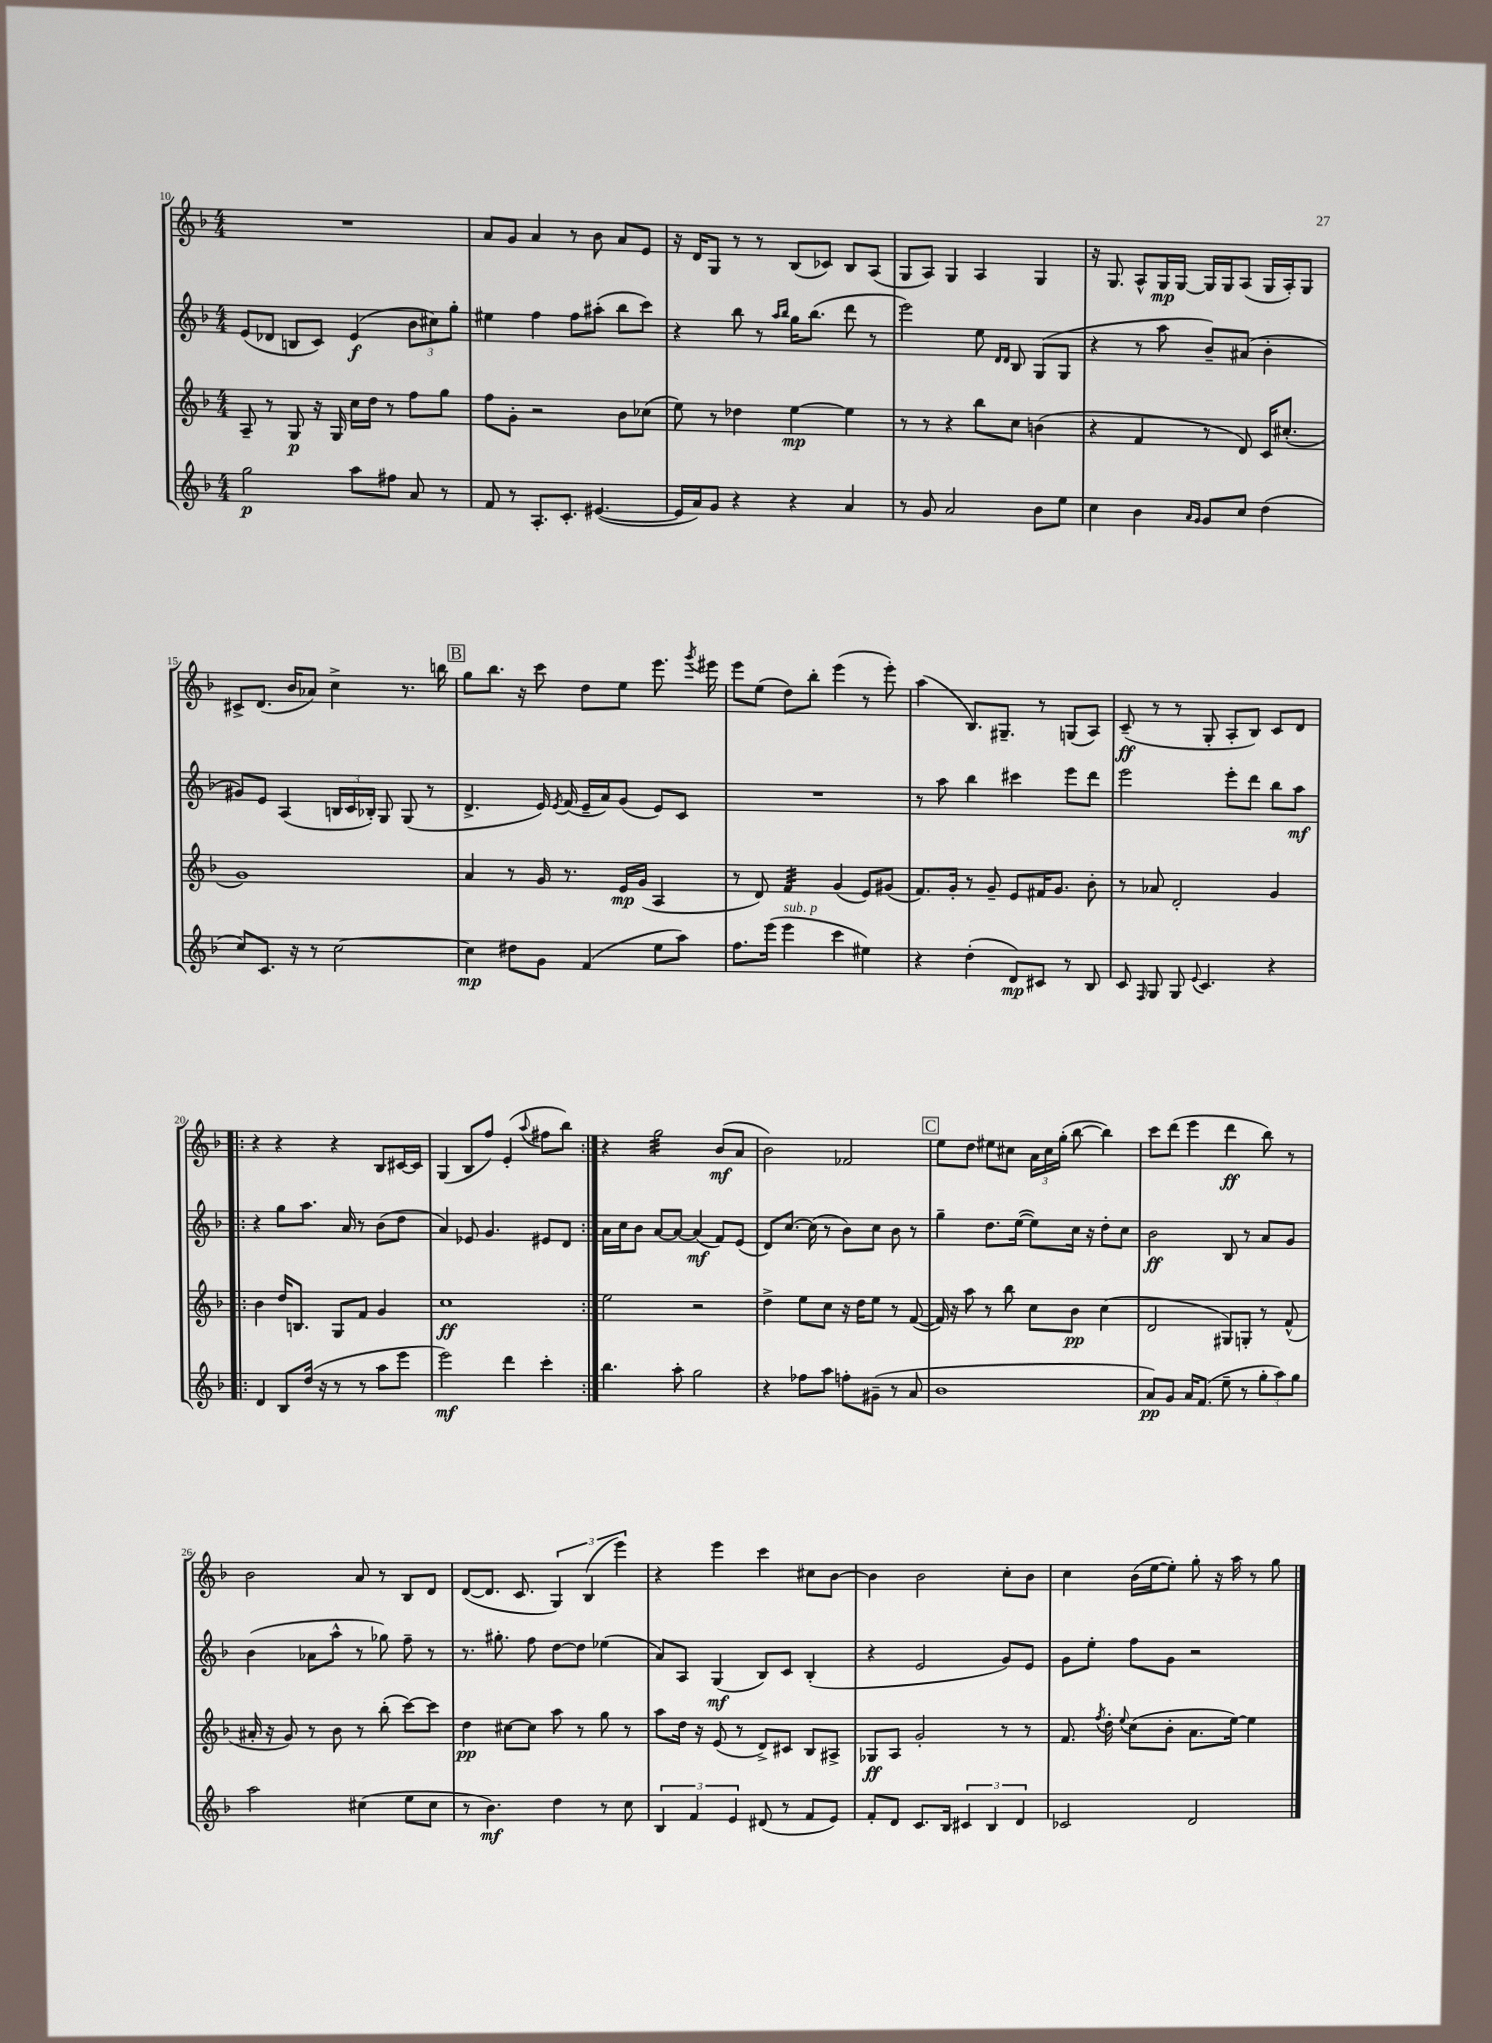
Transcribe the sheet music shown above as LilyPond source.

<<
\new StaffGroup <<
\new Staff = "s0" {
    \clef treble \key f \major \numericTimeSignature \time 4/4
    \autoBeamOff R1 |
    a'8[ g'8] a'4 r8 bes'8 a'8[ e'8] |
    r16 d'16[ g8] r8 r8 bes8[( ces'8]) bes8[ a8]( |
    g8[ a8]) g4 a4 g4 |
    r16 g8. a8[-^ g16\mp g16]~ g16[ g16 a8]( g16[ a16-.) g8] |
    cis'8[-> d'8.]( bes'16[ aes'8]) c''4-> r8. b''16 |
    \mark \markup { \box "B" } g''8[ bes''8.] r16 c'''8 d''8[ e''8] e'''8. \acciaccatura { g'''8 } eis'''16 |
    e'''8[ e''8]( d''8[) bes''8]-. e'''4( r8 e'''8-.) |
    a''4( bes8.[) gis8.]-- r8 g8[( a8]) |
    c'8--\ff( r8 r8 g8-. a8[-. bes8]) c'8[ d'8] |
    \repeat volta 2 { r4 r4 r4 bes8[ cis'16~ cis'16] |
    g4( bes8[ f''8]) e'4-.( \appoggiatura { a''8 } fis''8[ bes''8]) | }
    r4 g''2:32 bes'8[\mf( a'8] |
    bes'2) fes'2 |
    \mark \markup { \box "C" } e''8[ d''8] eis''8[ cis''8] \tuplet 3/2 { a'16[ cis''16 g''16]-.( } bes''8~ bes''4) |
    c'''8[ d'''8]( e'''4 d'''4\ff bes''8) r8 |
    bes'2 a'8 r8 bes8[ d'8] |
    d'8[~( d'8.] c'8. \tuplet 3/2 { g4) bes4( e'''4) } |
    r4 e'''4 c'''4 cis''8[ bes'8]~ |
    bes'4 bes'2 c''8[-. bes'8] |
    c''4 bes'16[( e''16~ e''8]-.) g''8-. r16 a''16 r8 g''8 \bar "|." |
}
\new Staff = "s1" {
    \clef treble \key f \major \numericTimeSignature \time 4/4
    \autoBeamOff e'8[( des'8] b8[ c'8]) e'4\f( \tuplet 3/2 { bes'8[ cis''8) g''8]-. } |
    eis''4 f''4 f''8[ ais''8]-.( bes''8[ c'''8]) |
    r4 bes''8 r8 \grace { a''16[ bes''16] } g''16[ bes''8.]( d'''8 r8 |
    e'''2) e''8 \grace { d'16[ d'16] } bes8 g8[( g8] |
    r4 r8 a''8 bes'8[--) ais'8]( bes'4-. |
    gis'8[) e'8] a4( \tuplet 3/2 { b16[ c'16 bes16]-.) } g8 g8( r8 |
    \mark \markup { \box "B" } d'4.-> e'16) \acciaccatura { e'8 } f'16( e'16[-- a'16) g'8]( e'8[) c'8] |
    R1 |
    r8 a''8 bes''4 cis'''4 e'''8[ d'''8] |
    e'''2 e'''8[-. d'''8] bes''8[ a''8]\mf |
    \repeat volta 2 { r4 g''8[ a''8.] a'16 r8 bes'8[( d''8] |
    a'4) ees'8 g'4. eis'8[ d'8] | }
    a'16[ c''16 bes'8] a'8[~ a'8]~ a'4\mf( f'8[) e'8]( |
    d'8[) c''8.]~ c''16( r8 bes'8[) c''8] bes'8 r8 |
    \mark \markup { \box "C" } g''4-- d''8.[ e''16]~( e''8[) c''16] r16 d''8[-. c''8] |
    bes'2\ff bes8 r8 a'8[ g'8] |
    bes'4( aes'8[ a''8]-^ r8 ges''8) f''8-- r8 |
    r8. gis''8.-. f''8 d''8[~ d''8] ees''4( |
    a'8[) a8] g4\mf( bes8[) c'8] bes4-.( |
    r4 e'2 g'8[) e'8] |
    g'8[ e''8]-. f''8[ g'8] r2 \bar "|." |
}
\new Staff = "s2" {
    \clef treble \key f \major \numericTimeSignature \time 4/4
    \autoBeamOff a8-- r8 g8\p r16 g16 c''16[ d''16] r8 f''8[ g''8] |
    f''8[ g'8]-. r2 bes'8[ ces''8]( |
    e''8) r8 des''4 e''4~\mp e''4 |
    r8 r8 r4 bes''8[ c''8] b'4( |
    r4 f'4 r8 d'8) c'16[ cis''8.]-.( |
    g'1) |
    \mark \markup { \box "B" } a'4 r8 g'16 r8. e'16[\mp g'16]( a4 |
    r8 d'8) f'4:32 g'4( e'8[) gis'8]( |
    f'8.[) g'16]-. r8 g'8-- e'8[ fis'16 g'8.] bes'8-. |
    r8 aes'8 d'2-. g'4 |
    \repeat volta 2 { bes'4 d''16[ b8.] g8[ f'8] g'4 |
    c''1\ff | }
    e''2 r2 |
    d''4-> e''8[ c''8] r16 d''16[ e''8] r8 f'8~( |
    \mark \markup { \box "C" } f'16) r16 a''8 r8 bes''8 c''8[ bes'8]\pp c''4( |
    d'2 gis8[) g8]-. r8 f'8-^( |
    ais'16-. r16 g'8) r8 bes'8 r8 bes''8-.( c'''8[~) c'''8] |
    d''4\pp cis''8[~ cis''8] a''8 r8 g''8 r8 |
    a''8[ d''16] r16 e'8( r8 d'8[->) cis'8] bes8[ ais8]-> |
    ges8[\ff a8] g'2-. r8 r8 |
    f'8. \acciaccatura { f''8 } d''16-. \appoggiatura { e''8 } c''8[( bes'8]-. a'8.[ e''16]~) e''4 \bar "|." |
}
\new Staff = "s3" {
    \clef treble \key f \major \numericTimeSignature \time 4/4
    \autoBeamOff g''2\p a''8[ fis''8] a'8 r8 |
    f'8 r8 a8.[-. c'8.]-. eis'4.~( |
    eis'16[ a'16) g'8] r4 r4 a'4 |
    r8 g'8 a'2 bes'8[ e''8] |
    c''4 bes'4 \grace { a'16[ g'16] } g'8[ c''8] d''4( |
    c''8[) c'8.] r16 r8 c''2~ |
    \mark \markup { \box "B" } c''4\mp dis''8[ g'8] f'4( e''8[ a''8]) |
    f''8.[ e'''16]( e'''4^\markup { \italic "sub. p" } c'''4 eis''4) |
    r4 d''4-.( d'8[\mp) cis'8] r8 bes8 |
    c'8 \grace { f16 } g8 g8 \appoggiatura { e'8 } c'4. r4 |
    \repeat volta 2 { d'4 bes8[ d''16]( r16 r8 r8 a''8[ e'''8] |
    e'''2\mf) d'''4 c'''4-. | }
    bes''4. a''8-. g''2 |
    r4 fes''8[ a''8] f''8[-. gis'8]--( r8 a'8 |
    \mark \markup { \box "C" } bes'1 |
    a'8[\pp) g'8] a'16[ f'8.]( e''8-- r8 \tuplet 3/2 { g''8[-. a''8) g''8] } |
    a''2 cis''4( e''8[ cis''8] |
    r8 bes'4.\mf) d''4 r8 c''8 |
    \tuplet 3/2 { bes4 f'4 e'4 } dis'8( r8 f'8[ e'8]) |
    f'8[-. d'8] c'8.[ bes16] \tuplet 3/2 { cis'4 bes4 d'4 } |
    ces'2 d'2 \bar "|." |
}
>>
>>
\layout { \context { \Score currentBarNumber = #10 } }
